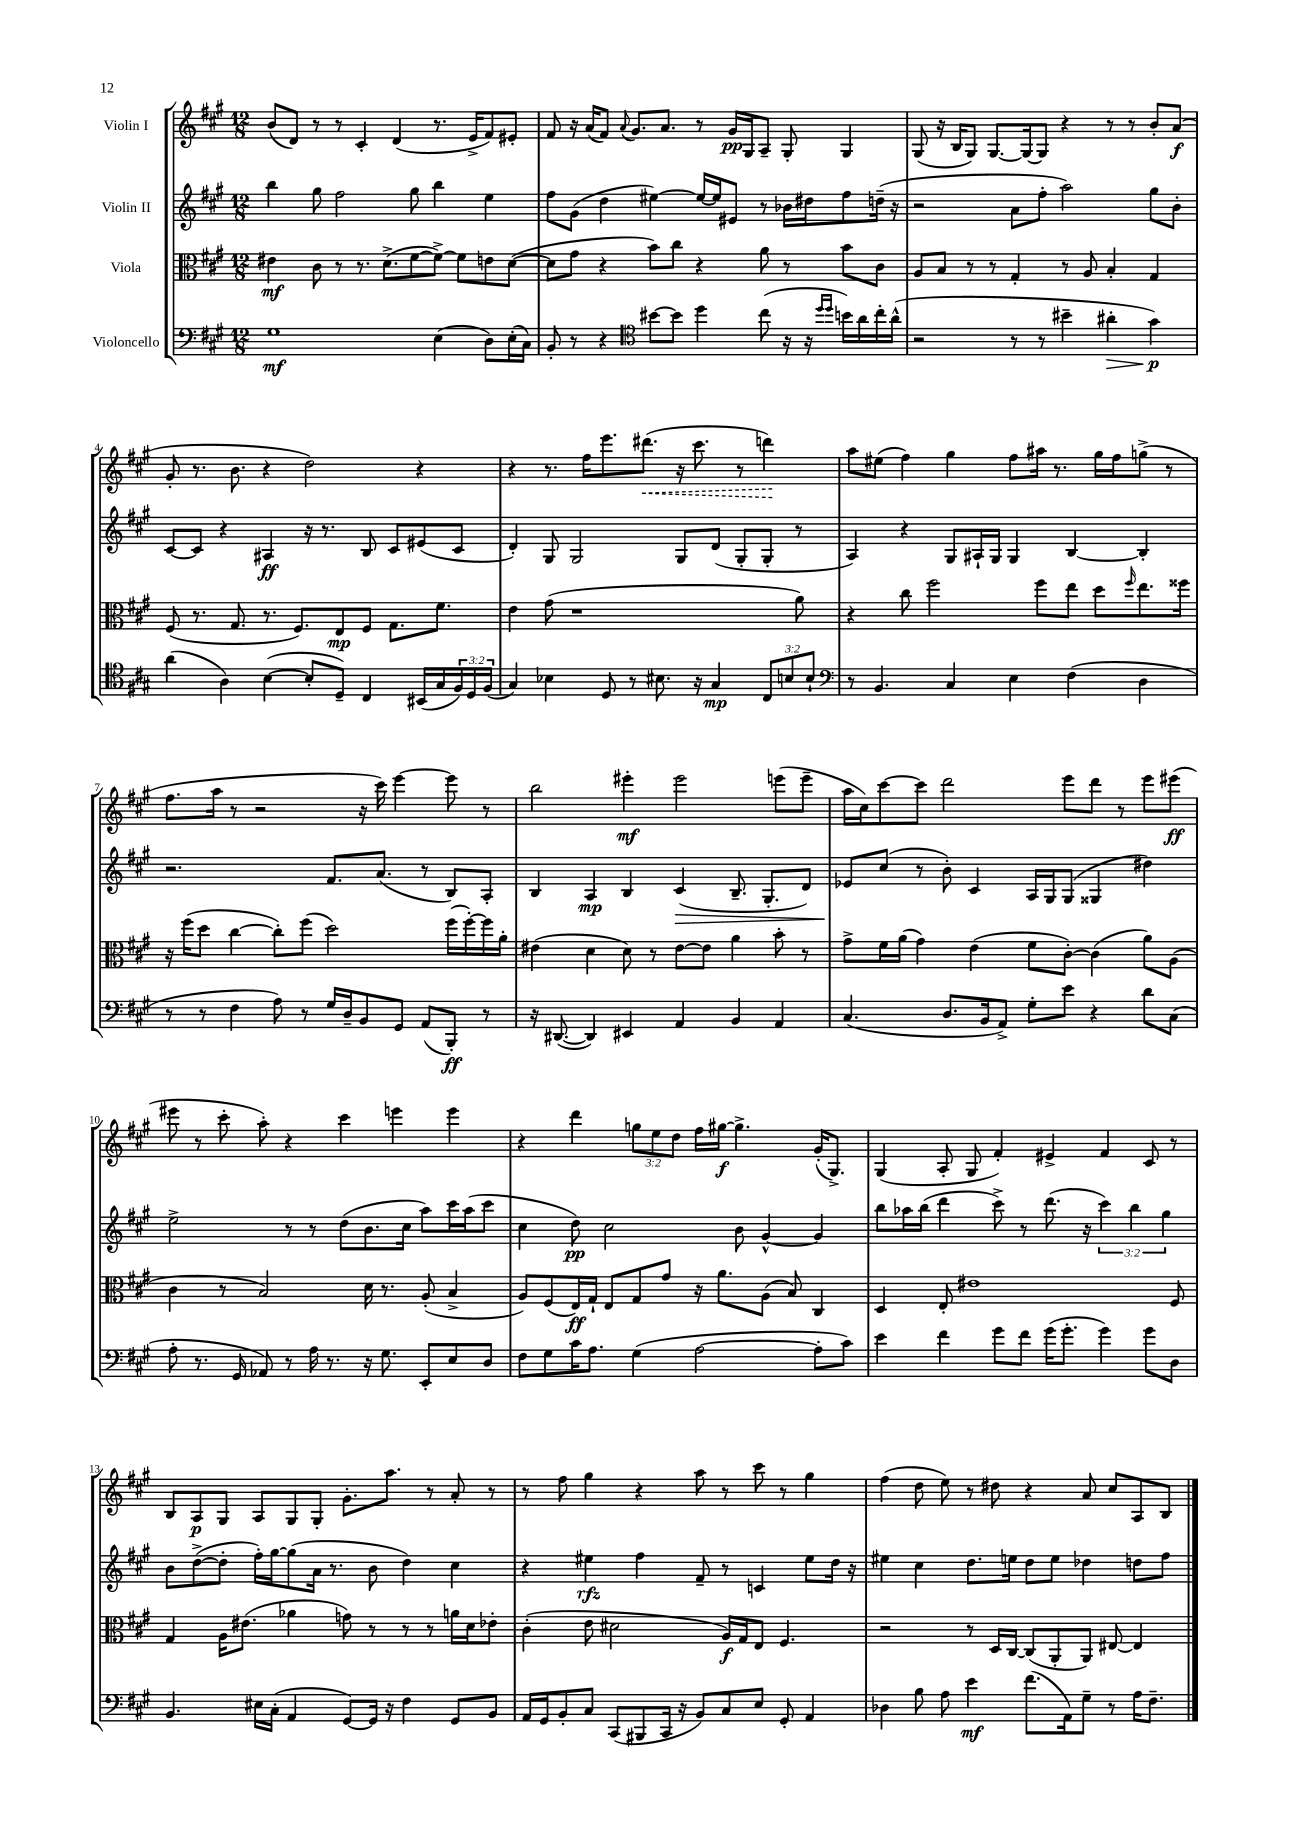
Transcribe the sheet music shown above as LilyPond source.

<<
\new StaffGroup <<
\new Staff = "s0" \with { instrumentName = "Violin I" } {
    \clef treble \key a \major \numericTimeSignature \time 12/8 \override Staff.TupletNumber.text = #tuplet-number::calc-fraction-text
    b'8( d'8) r8 r8 cis'4-. d'4( r8. e'16-> fis'8) eis'8-. |
    fis'8 r16 a'16( fis'8) \appoggiatura { a'8 } gis'8. a'8. r8 gis'16\pp gis16 a8-- gis8-. gis4 |
    gis8( r16 b16 gis8) gis8.~ gis16~ gis8 r4 r8 r8 b'8-. a'8\f( |
    gis'8-. r8. b'8. r4 d''2) r4 |
    r4 r8. fis''16 e'''8. \once \override Hairpin.style = #'dashed-line dis'''8.\<( r16 cis'''8. r8 d'''4\!) |
    a''8 eis''8( fis''4) gis''4 fis''8 ais''16 r8. gis''16 fis''16 g''8->( r8 |
    fis''8. a''16 r8 r2 r16 cis'''16) e'''4~ e'''8 r8 |
    b''2 eis'''4-.\mf eis'''2 e'''8( e'''8-- |
    a''16 cis''16) cis'''8~ cis'''8 d'''2 e'''8 d'''8 r8 e'''8 eis'''8\ff( |
    eis'''8 r8 cis'''8-. a''8-.) r4 cis'''4 e'''4 e'''4 |
    r4 d'''4 \tuplet 3/2 { g''8 e''8 d''8 } fis''16 gis''16~\f gis''4.-> gis'16-.( gis8.->) |
    gis4( a8-. gis8 fis'4-.) eis'4-> fis'4 cis'8 r8 |
    b8 a8\p gis8 a8 gis8 gis8-. gis'8.-. a''8. r8 a'8-. r8 |
    r8 fis''8 gis''4 r4 a''8 r8 cis'''8 r8 gis''4 |
    fis''4( d''8 e''8) r8 dis''8 r4 a'8 cis''8 a8 b8 \bar "|." |
}
\new Staff = "s1" \with { instrumentName = "Violin II" } {
    \clef treble \key a \major \numericTimeSignature \time 12/8 \override Staff.TupletNumber.text = #tuplet-number::calc-fraction-text
    b''4 gis''8 fis''2 gis''8 b''4 e''4 |
    fis''8 gis'8( d''4 eis''4~) eis''16~ eis''16 eis'8 r8 bes'16 dis''16 fis''8 d''16--( r16 |
    r2 a'8 fis''8-. a''2) gis''8 b'8-. |
    cis'8~ cis'8 r4 ais4\ff r16 r8. b8 cis'8 eis'8( cis'8 |
    d'4-.) gis8 gis2 gis8 d'8( gis8-. gis8-. r8 |
    a4) r4 gis8 ais16-! gis16 gis4 b4~ b4-. |
    r2. fis'8. a'8.( r8 b8) a8-. |
    b4 a4\mp b4 cis'4\>( b8.-- gis8.-. d'8) |
    ees'8\! cis''8( r8 b'8-.) cis'4 a16 gis16 gis8( gisis4 dis''4) |
    e''2-> r8 r8 d''8( b'8. cis''16 a''8) cis'''16 a''16( cis'''8 |
    cis''4 d''8\pp) cis''2 b'8 gis'4~-^ gis'4 |
    b''8 aes''16 b''16( d'''4 cis'''8->) r8 d'''8.( r16 \tuplet 3/2 { cis'''4) b''4 gis''4 } |
    b'8 d''8~->( d''8-. fis''16-.) gis''16~ gis''8( a'16 r8. b'8 d''4) cis''4 |
    r4 eis''4\rfz fis''4 fis'8-- r8 c'4 eis''8 d''16 r16 |
    eis''4 cis''4 d''8. e''16 d''8 e''8 des''4 d''8 fis''8 \bar "|." |
}
\new Staff = "s2" \with { instrumentName = "Viola" } {
    \clef alto \key a \major \numericTimeSignature \time 12/8
    eis'4\mf cis'8 r8 r8. d'8.->( fis'8~ fis'8~->) fis'8 e'8 d'8~( |
    d'8 gis'8 r4 b'8) cis''8 r4 a'8 r8 b'8 cis'8 |
    a8 b8 r8 r8 gis4-. r8 a8 b4-. gis4 |
    fis8( r8. gis8. r8. fis8.) e8\mp fis8 gis8. fis'8. |
    e'4 gis'8( r1 a'8) |
    r4 cis''8 fis''2 fis''8 e''8 d''8 \grace { fis''16 } e''8. fisis''16 |
    r16 fis''16( d''8 cis''4~ cis''8-.) fis''8( d''2) fis''16( fis''16~-.) fis''16 a'16-. |
    eis'4( d'4 d'8) r8 eis'8~ eis'8 a'4 b'8-. r8 |
    gis'8-> fis'16 a'16( gis'4) e'4( fis'8 cis'8~-.) cis'4( a'8) a8( |
    cis'4 r8 b2) d'16 r8. a8-.( b4-> |
    a8) fis8( e16\ff) gis16-! e8 gis8 gis'8 r16 a'8. a8( b8) cis4 |
    d4 e8-. eis'1 fis8 |
    gis4 a16 eis'8.( aes'4 g'8) r8 r8 r8 a'16 d'16 ees'8-. |
    cis'4-.( e'8 dis'2 a16\f) gis16 e8 fis4. |
    r2 r8 d16 cis16~ cis8( a,8-. a,8) eis8~ eis4 \bar "|." |
}
\new Staff = "s3" \with { instrumentName = "Violoncello" } {
    \clef bass \key a \major \numericTimeSignature \time 12/8 \override Staff.TupletNumber.text = #tuplet-number::calc-fraction-text
    gis1\mf e4( d8) e16-.( cis16) |
    b,8-. r8 r4 \clef tenor bis'8~ bis'8 d''4 cis''8( r16 r16 \grace { d''16 d''16 } b'16) a'16 cis''16-. a'16-^( |
    r2 r8 r8 bis'4-- ais'4-.\> gis'4\p\!) |
    a'4( a4) b4~( b8-. d8--) cis4 bis,16( gis16 \tuplet 3/2 { fis16) d16 fis16( } |
    gis4) bes4 d8 r8 bis8. r16 gis4\mp \tuplet 3/2 { cis8 b8 b8-! } |
    \clef bass r8 b,4. cis4 e4 fis4( d4 |
    r8 r8 fis4 a8) r8 gis16 d16-- b,8 gis,8 a,8( b,,8-.\ff) r8 |
    r16 dis,8.~( dis,4) eis,4 a,4 b,4 a,4 |
    cis4.( d8. b,16 a,8->) gis8-. e'8 r4 d'8 cis8( |
    a8-. r8. gis,16 aes,8) r8 a16 r8. r16 gis8. e,8-. e8 d8 |
    fis8 gis8 cis'16 a8. gis4( a2~ a8-. cis'8) |
    e'4 fis'4 gis'8 fis'8 gis'16( gis'8.-. gis'4) gis'8 d8 |
    b,4. eis16 cis16-.( a,4 gis,8~) gis,16 r16 fis4 gis,8 b,8 |
    a,16 gis,16 b,8-. cis8 cis,8( bis,,8 cis,16 r16 b,8) cis8 e8 gis,8-. a,4 |
    des4 b8 a8 e'4\mf fis'8.( a,16) gis8-- r8 a16 fis8.-- \bar "|." |
}
>>
>>
